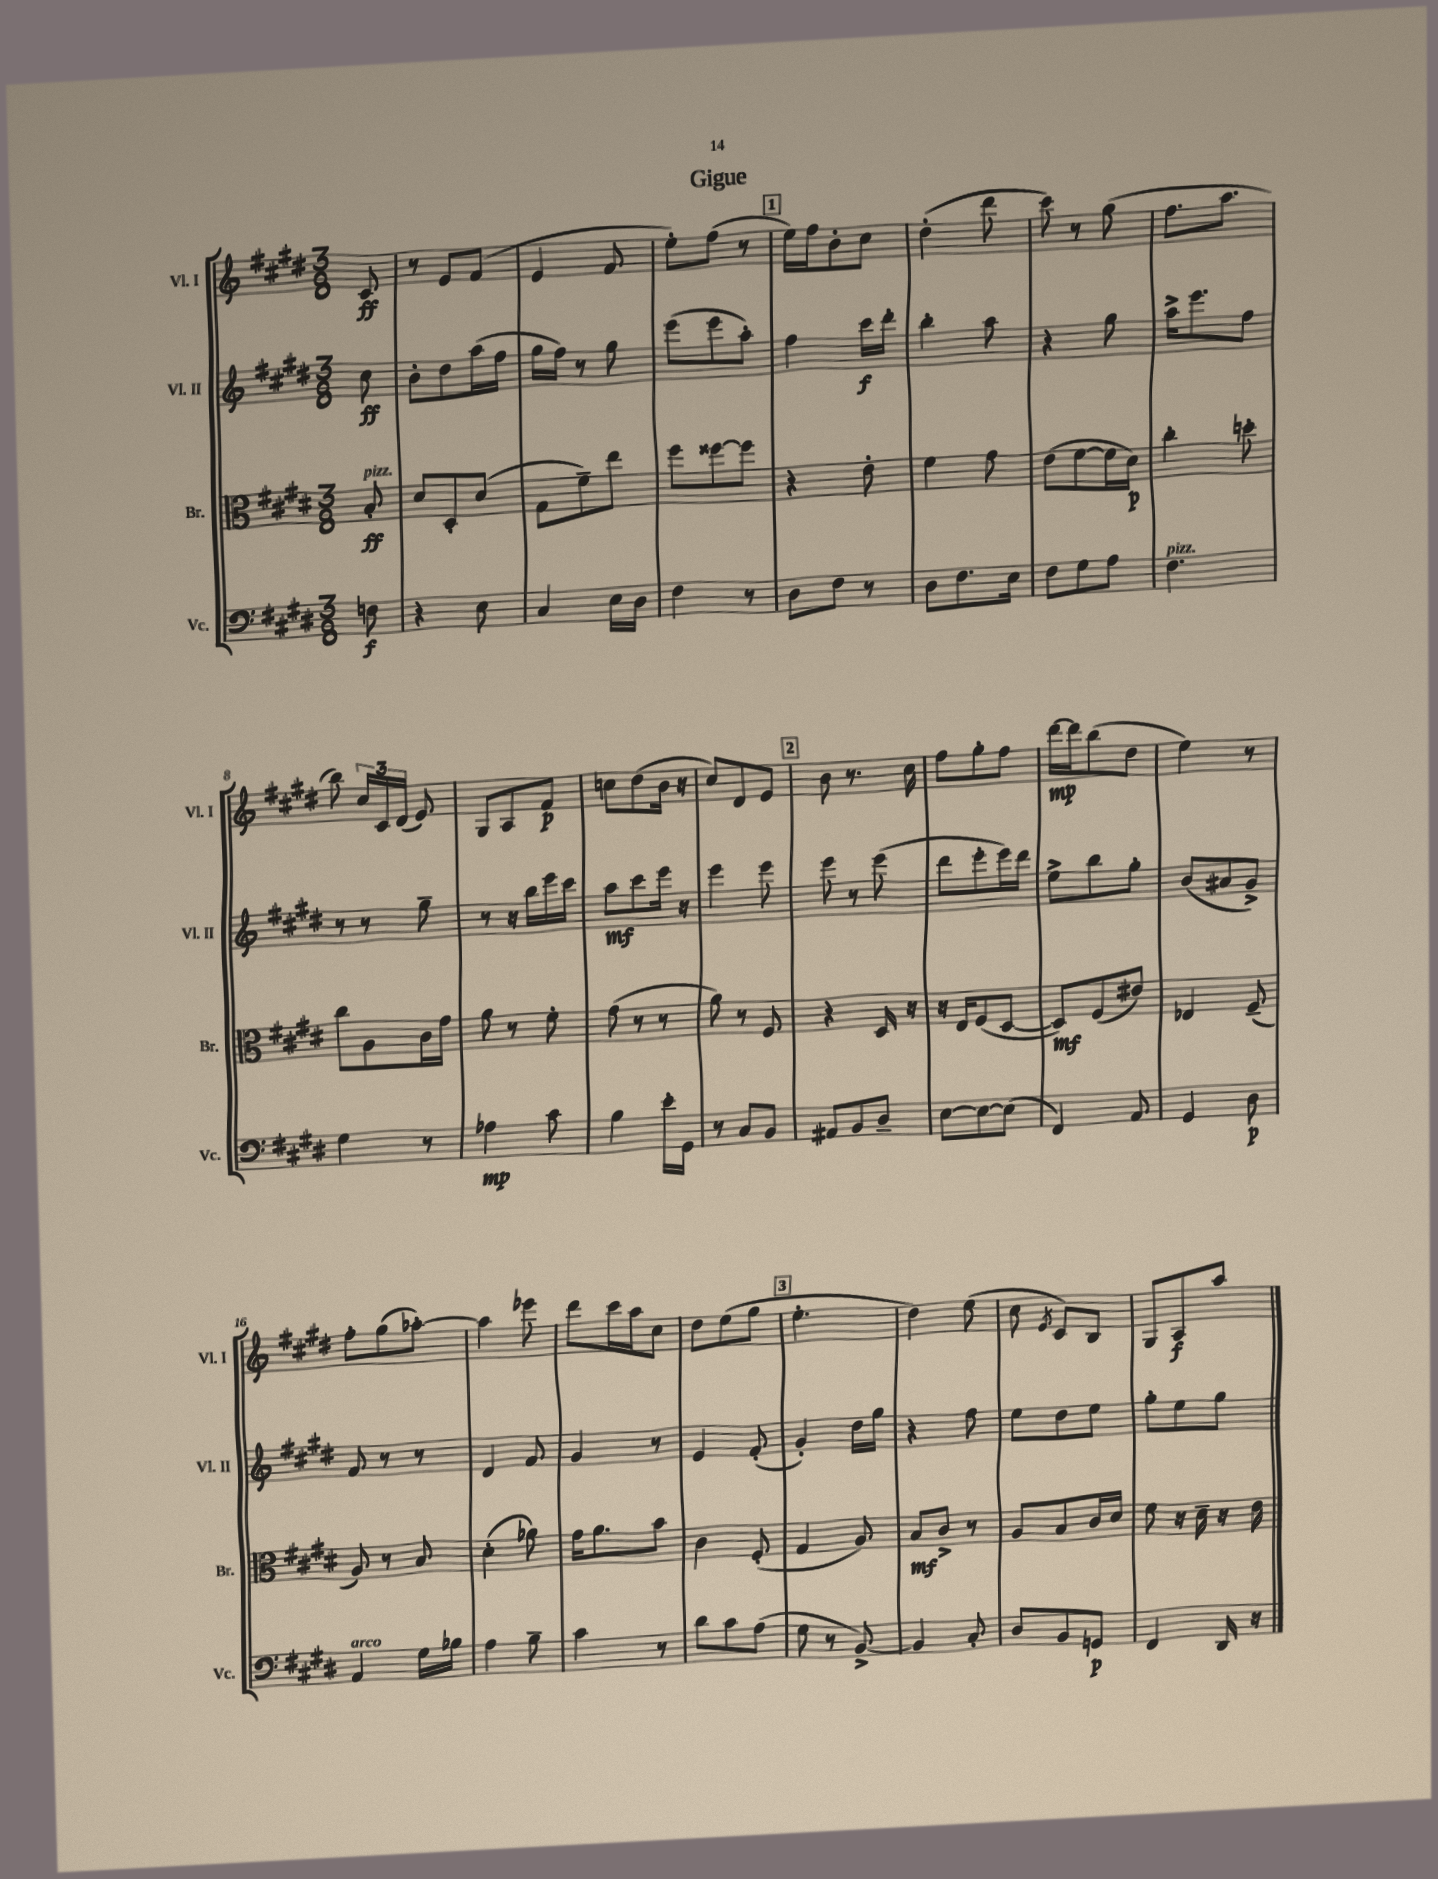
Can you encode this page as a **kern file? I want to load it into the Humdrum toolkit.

**kern	**dynam	**kern	**dynam	**kern	**dynam	**kern	**dynam
*part4	*part4	*part3	*part3	*part2	*part2	*part1	*part1
*staff4	*staff4	*staff3	*staff3	*staff2	*staff2	*staff1	*staff1
*I"Vc.	*	*I"Br.	*	*I"Vl. II	*	*I"Vl. I	*
*I'Vc.	*	*I'Br.	*	*I'Vl. II	*	*I'Vl. I	*
*clefF4	*	*clefC3	*	*clefG2	*	*clefG2	*
*k[f#c#g#d#]	*	*k[f#c#g#d#]	*	*k[f#c#g#d#]	*	*k[f#c#g#d#]	*
*M3/8	*	*M3/8	*	*M3/8	*	*M3/8	*
=	=	=	=	=	=	=	=
!	!	!LO:TX:a:i:t=pizz.	!	!	!	!	!
8Fn\	f	8B'/	ff	8cc#\	ff	8c#/	ff
=1	=1	=1	=1	=1	=1	=1	=1
4r	.	8d#/L	.	8b'\L	.	8r	.
.	.	8D#'/	.	8dd#\	.	8e/L	.
8E\	.	(8d#/J	.	(16aa\L	.	(8f#/J	.
.	.	.	.	16ff#\JJ	.	.	.
=2	=2	=2	=2	=2	=2	=2	=2
4C#/	.	8G#\L	.	16gg#\LL	.	4e/	.
.	.	.	.	16ff#\JJ)	.	.	.
.	.	8f#~\)	.	8r	.	.	.
16E\LL	.	8ee\J	.	8gg#\	.	8f#/	.
16D#\JJ	.	.	.	.	.	.	.
=3	=3	=3	=3	=3	=3	=3	=3
4F#\	.	8ff#\L	.	(8eee\L	.	8ee'\L)	.
.	.	[8ff##X\	.	8eee\	.	(8ff#\J	.
8r	.	8ff##\J]	.	8aa'\J)	.	8r	.
!!LO:REH:place=s1:t=1
=4	=4	=4	=4	=4	=4	=4	=4
8D#\L	.	4r	.	4ff#\	.	16ee\LL)	.
.	.	.	.	.	.	16ff#\J	.
8F#\J	.	.	.	.	.	8b'\	.
8r	.	8e'\	.	16ccc#\LL	f	8cc#\J	.
.	.	.	.	16ddd#'\JJ	.	.	.
=5	=5	=5	=5	=5	=5	=5	=5
8D#\L	.	4f#\	.	4bb'\	.	(4dd#'\	.
8.F#\	.	.	.	.	.	.	.
.	.	8g#\	.	8aa\	.	8ddd#\	.
16E\Jk	.	.	.	.	.	.	.
=6	=6	=6	=6	=6	=6	=6	=6
8F#\L	.	(8e\L	.	4r	.	8ccc#\)	.
8G#\	.	[8f#\	.	.	.	8r	.
8A\J	.	16f#\L]	.	8gg#\	.	(8gg#\	.
.	.	16d#\JJ)	p	.	.	.	.
=7	=7	=7	=7	=7	=7	=7	=7
!LO:TX:a:i:t=pizz.	!	!	!	!	!	!	!
4.F#\	.	4cc#'\	.	16aa^\KL	.	8.ff#\L	.
.	.	.	.	8.eee\	.	.	.
.	.	.	.	.	.	8.aa\J	.
.	.	8ddn'\	.	8ff#\J	.	.	.
!!LO:LB:g=z
=8	=8	=8	=8	=8	=8	=8	=8
4G#\	.	8cc#\L	.	8r	.	8bb\)	.
.	.	8A\	.	8r	.	24cc#/LL	.
.	.	.	.	.	.	24c#/	.
.	.	.	.	.	.	(24d#/JJ	.
8r	.	16c#\L	.	8gg#~\	.	8e/)	.
.	.	16g#\JJ	.	.	.	.	.
=9	=9	=9	=9	=9	=9	=9	=9
4A-X\	mp	8a\	.	8r	.	8G#/L	.
.	.	8r	.	16r	.	8A/	.
.	.	.	.	16bb\LL	.	.	.
8c#\	.	8f#'\	.	16eee\	.	8f#/J	p
.	.	.	.	16ccc#\JJ	.	.	.
=10	=10	=10	=10	=10	=10	=10	=10
4B\	.	(8g#\	.	8aa\L	mf	8ccn\L	.
.	.	8r	.	8ccc#\	.	(8dd#\	.
16e'\LL	.	8r	.	16eee\Jk	.	16b\Jk	.
16GG#\JJ	.	.	.	16r	.	16r	.
=11	=11	=11	=11	=11	=11	=11	=11
8r	.	8a\)	.	4eee\	.	8cc#/L)	.
8C#/L	.	8r	.	.	.	8d#/	.
8BB/J	.	8F#/	.	8eee\	.	8e/J	.
!!LO:REH:place=s1:t=2
=12	=12	=12	=12	=12	=12	=12	=12
8AA#X/L	.	4r	.	8eee\	.	8b\	.
8BB/	.	.	.	8r	.	8.r	.
8D#~/J	.	16D#/	.	(8eee\	.	.	.
.	.	16r	.	.	.	16cc#\	.
=13	=13	=13	=13	=13	=13	=13	=13
[8E\L	.	16r	.	8ddd#\L	.	8ff#\L	.
.	.	16E/KL	.	.	.	.	.
8E\_	.	(8F#/	.	8eee'\	.	8gg#'\	.
(8E\J]	.	[8D#/J	.	16eee\L)	.	8ff#\J	.
.	.	.	.	16ddd#\JJ	.	.	.
=14	=14	=14	=14	=14	=14	=14	=14
4FF#/)	.	8D#/L])	mf	8ee^\L	.	[16ddd#\LL	mp
.	.	.	.	.	.	16ddd#\J]	.
.	.	(8F#/	.	8bb\	.	(8bb\	.
8AA/	.	8e#X/J)	.	8gg#'\J	.	8dd#\J	.
=15	=15	=15	=15	=15	=15	=15	=15
4GG#/	.	4E-X/	.	(8b/L	.	4ee\)	.
.	.	.	.	8a#X/	.	.	.
8D#\	p	(8F#~/	.	8g#^/J)	.	8r	.
!!LO:LB:g=z
=16	=16	=16	=16	=16	=16	=16	=16
!LO:TX:a:i:t=arco	!	!	!	!	!	!	!
4AA/	.	8A/)	.	8f#/	.	8ff#'\L	.
.	.	8r	.	8r	.	(8gg#\	.
16G#\LL	.	8B/	.	8r	.	[8aa-X'\J)	.
16B-X\JJ	.	.	.	.	.	.	.
=17	=17	=17	=17	=17	=17	=17	=17
4A\	.	(4d#'\	.	4d#/	.	4aa-\]	.
8B~\	.	8a-X\)	.	8f#/	.	8eee-X\	.
=18	=18	=18	=18	=18	=18	=18	=18
4c#\	.	16g#\KL	.	4g#/	.	8ddd#\L	.
.	.	8.a\	.	.	.	.	.
.	.	.	.	.	.	16ccc#\L	.
.	.	.	.	.	.	16aa\J	.
8r	.	8b\J	.	8r	.	8cc#\J	.
=19	=19	=19	=19	=19	=19	=19	=19
8d#\L	.	4c#\	.	4e/	.	8dd#\L	.
8c#\	.	.	.	.	.	(8ee\	.
(8A\J	.	(8F#'/	.	(8f#'/	.	8gg#\J	.
!!LO:REH:place=s1:t=3
=20	=20	=20	=20	=20	=20	=20	=20
8G#\	.	4G#/	.	4g#'/)	.	4.ee'\	.
8r	.	.	.	.	.	.	.
[8BB^/)	.	8A/)	.	16dd#\LL	.	.	.
.	.	.	.	16gg#\JJ	.	.	.
=21	=21	=21	=21	=21	=21	=21	=21
4BB/]	.	8B/L	mf	4r	.	4dd#\)	.
.	.	8c#^/J	.	.	.	.	.
8C#'/	.	8r	.	8ff#\	.	(8ee\	.
=22	=22	=22	=22	=22	=22	=22	=22
8D#/L	.	8A/L	.	8ee\L	.	8cc#\	.
.	.	.	.	.	.	8qe/	.
8BB/	.	8B/	.	8dd#\	.	8c#/L)	.
8GGn/J	p	16c#/L	.	8ee\J	.	8B/J	.
.	.	16d#/JJ	.	.	.	.	.
=23	=23	=23	=23	=23	=23	=23	=23
4FF#/	.	8f#\	.	8gg#'\L	.	8G#/L	.
.	.	16r	.	8ee\	.	8A/	f
.	.	16d#~\	.	.	.	.	.
16DD#/	.	16r	.	8gg#\J	.	8aa/J	.
16r	.	16e\	.	.	.	.	.
==	==	==	==	==	==	==	==
*-	*-	*-	*-	*-	*-	*-	*-
